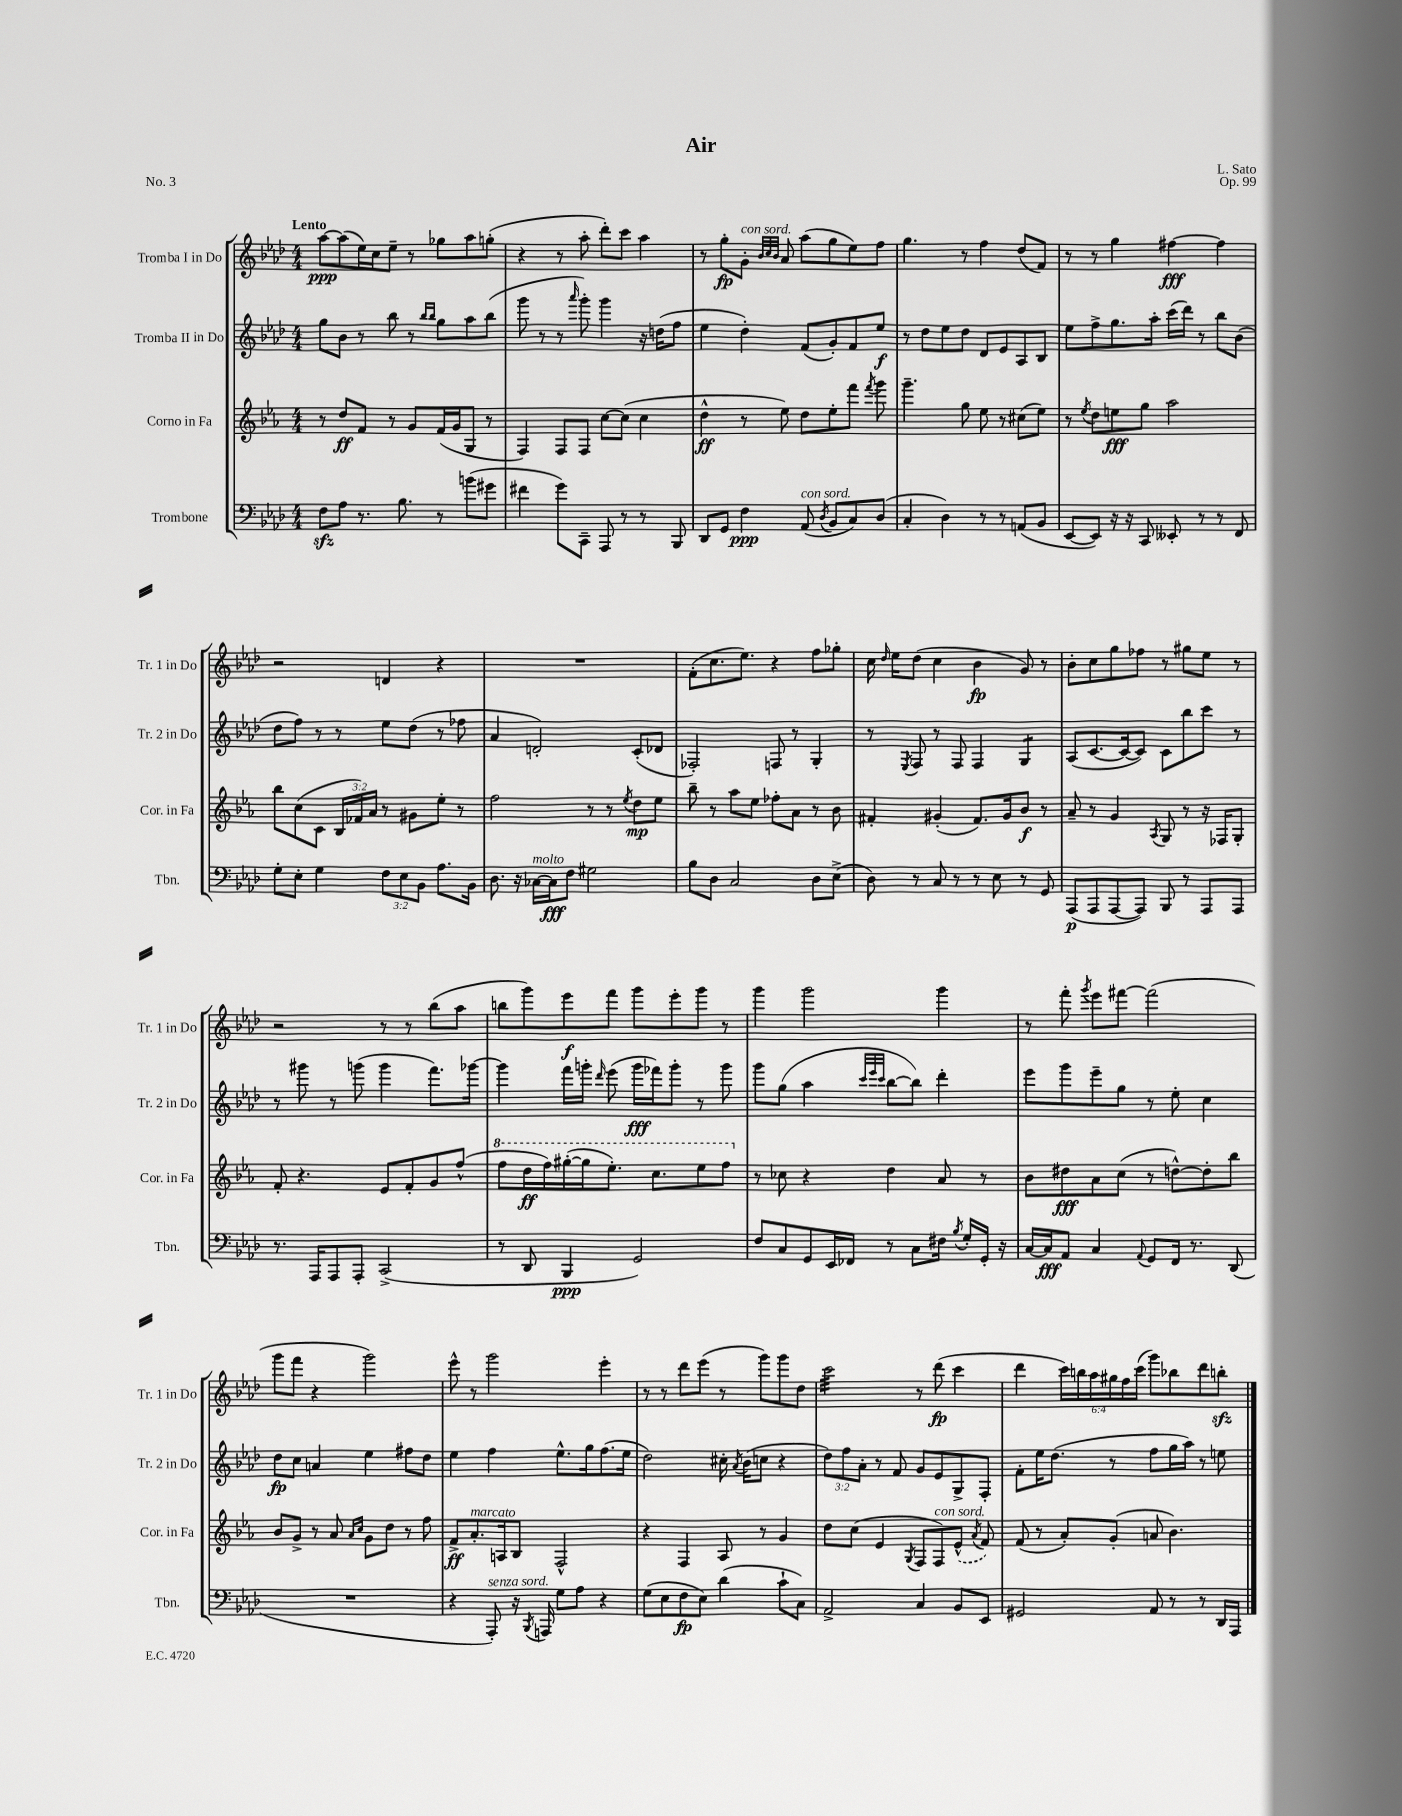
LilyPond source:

\header { title = "Air" composer = "L. Sato" opus = "Op. 99" piece = "No. 3" }
<<
\new StaffGroup <<
\new Staff = "s0" \with { instrumentName = "Tromba I in Do" shortInstrumentName = "Tr. 1 in Do" } {
    \clef treble \key aes \major \numericTimeSignature \time 4/4 \override Staff.TupletNumber.text = #tuplet-number::calc-fraction-text \tempo "Lento"
    \autoBeamOff aes''8[~\ppp aes''8( ees''16) c''16 ees''8]-- r8 ges''8[ aes''8 g''8]-.( |
    r4 r8 aes''8-. des'''8[-.) c'''8] aes''4 |
    r8 g''8[-.\fp g'8]-.^\markup { \italic "con sord." } \grace { bes'32[ c''32 bes'32] } aes'8 aes''8[( g''8 ees''8) f''8] |
    g''4. r8 f''4 des''8[( f'8]) |
    r8 r8 g''4 fis''4~\fff fis''4 |
    r2 d'4 r4 |
    R1 |
    f'8[-.( c''8. ees''8.]) r4 f''8[ ges''8]-. |
    c''16 \grace { des''16 } ees''16[ des''8]( c''4 bes'4\fp g'8) r8 |
    bes'8[-. c''8 g''8 fes''8] r8 gis''8[ ees''8] r8 |
    r2 r8 r8 bes''8[( aes''8] |
    b''8[ g'''8) ees'''8\f f'''8] g'''8[ ees'''8-. g'''8] r8 |
    g'''4 g'''2 g'''4 |
    r8 f'''8-. \acciaccatura { g'''8 } ees'''8[ fis'''8]~ fis'''2( |
    g'''8[ f'''8] r4 g'''2) |
    ees'''8-^ r8 g'''2 ees'''4-. |
    r8 r8 des'''8[ ees'''8]( r8 g'''8[) g'''8 des''8] |
    c'''2:32 r8 des'''8\fp( c'''4 |
    des'''4 \tuplet 6/4 { c'''16[) b''16 aes''16 gis''16 f''16 c'''16]( } g'''8[) bes''8 des'''8 b''8]-.\sfz \bar "|." |
}
\new Staff = "s1" \with { instrumentName = "Tromba II in Do" shortInstrumentName = "Tr. 2 in Do" } {
    \clef treble \key aes \major \numericTimeSignature \time 4/4 \override Staff.TupletNumber.text = #tuplet-number::calc-fraction-text
    \autoBeamOff g''8[ bes'8] r8 bes''8 r8 \grace { bes''16[ bes''16] } g''8[ aes''8 bes''8]( |
    g'''8 r8 r8 \grace { aes'''16 } g'''8-.) g'''4 r16 d''16[( f''8] |
    ees''4 des''4-.) f'8[( g'8-.) f'8 ees''8]\f |
    r8 des''8[ ees''8 des''8] des'8[ ees'8 aes8 bes8] |
    ees''8[ f''8-> g''8. aes''16]-. c'''16[( des'''16]) r8 bes''8[ bes'8]( |
    des''8[ f''8]) r8 r8 ees''8[ des''8]( r8 fes''8 |
    aes'4 d'2-.) c'8[-.( des'8] |
    fes2-.) f8 r8 g4-. |
    r8 \acciaccatura { ees8 } f8 r8 f8 f4 g4:8 |
    aes8[( c'8.~ c'16~ c'8]) c'8[ bes''8 c'''8] r8 |
    r8 gis'''8 r8 g'''8( g'''4 f'''8.[) ges'''16]~ |
    ges'''4 f'''16[ g'''16]-. \grace { des'''16 } ees'''8( g'''16[\fff fes'''16) g'''8]-. r8 g'''8 |
    g'''8[ g''8]( aes''4 \grace { c'''32[ ees'''32 c'''32] } bes''8[~ bes''8]) des'''4-. |
    ees'''8[ g'''8 ees'''8-- g''8] r8 ees''8-. c''4 |
    des''8[\fp c''8] a'4 ees''4 fis''8[ des''8] |
    ees''4 f''4 ees''8.[-^ g''16 f''8.( ees''16] |
    des''2) cis''16-. \acciaccatura { aes'8 } bes'16[( c''8] r4 |
    \tuplet 3/2 { des''8[) f''8 aes'8]-. } r8 f'8 g'8[ ees'8 g8-> f8]-. |
    f'8[-. ees''16 des''8.]( r8 f''8[ g''16 aes''16]) r8 e''8 \bar "|." |
}
\new Staff = "s2" \with { instrumentName = "Corno in Fa" shortInstrumentName = "Cor. in Fa" } {
    \clef treble \key ees \major \numericTimeSignature \time 4/4 \override Staff.TupletNumber.text = #tuplet-number::calc-fraction-text
    \autoBeamOff r8 d''8[\ff f'8] r8 g'8[ f'16( g'16 g8] r8 |
    f4) f8[ f8] c''8[~ c''8]( c''4 |
    d''4-^\ff r8 ees''8) d''8[ ees''8-. f'''8] \acciaccatura { f'''8 } g'''8 |
    g'''4.-- g''8 ees''8 r8 cis''8[( ees''8]) |
    r8 \acciaccatura { ees''8 } d''8[ e''8\fff g''8] aes''2 |
    bes''8[ c''8( c'8] \tuplet 3/2 { bes16[ fes'16) aes'16] } r8 gis'8[ ees''8]-. r8 |
    f''2 r8 r8 \acciaccatura { ees''8 } d''8[\mp ees''8] |
    bes''8-- r8 aes''8[ ees''8] fes''8[-. aes'8] r8 bes'8 |
    fis'4-. gis'4-.( fis'8.[) gis'16 bes'8]\f r8 |
    aes'8-- r8 g'4 \acciaccatura { aes8 } g8 r8 r16 fes16[ g8]-. |
    f'8-. r4. ees'8[ f'8-. g'8 f''8]-^( |
    \ottava #1 f'''8[ d'''16\ff f'''16) gis'''16~-.( gis'''16 ees'''8.]-.) c'''8.[ ees'''8 f'''8] \ottava #0 |
    r8 ces''8 r4 d''4 aes'8 r8 |
    bes'8[ dis''8\fff aes'8 c''8]( r8 d''8[~-^) d''8-. bes''8] |
    bes'8[ g'8]-> r8 aes'8 \grace { aes'16[ c''16] } g'8[ d''8] r8 f''8 |
    f'8[->\ff aes'8.-.^\markup { \italic "marcato" } a16 bes8] f2-^ |
    r4 f4 aes8 r8 g'4 |
    d''8[ c''8]( ees'4 \acciaccatura { g8 } f8[ f8^\markup { \italic "con sord." }) \once \slurDashed ees'8]-^( \acciaccatura { aes'8 } f'8) |
    f'8( r8 aes'8[-.) g'8]-.( a'8 bes'4.) \bar "|." |
}
\new Staff = "s3" \with { instrumentName = "Trombone" shortInstrumentName = "Tbn." } {
    \clef bass \key aes \major \numericTimeSignature \time 4/4 \override Staff.TupletNumber.text = #tuplet-number::calc-fraction-text
    \autoBeamOff f8[\sfz aes8] r8. bes8. r8 b'8[( gis'8] |
    fis'4 g'8[) c,8]-- aes,,8 r8 r8 bes,,8 |
    des,8[ g,8] f4\ppp aes,8^\markup { \italic "con sord." }( \acciaccatura { des8 } bes,8[ c8) des8]( |
    c4-. des4) r8 r8 a,8[( bes,8] |
    ees,8[~ ees,8]) r16 r16 c,8 eeses,8-. r8 r8 f,8 |
    g8[-. ees8]-. g4 \tuplet 3/2 { f8[ ees8 bes,8] } aes8.[ bes,16] |
    des8. r16 ces16[~^\markup { \italic "molto" } ces16\fff f8] gis2 |
    bes8[ des8] c2 des8[ ees8]->( |
    des8) r8 c8 r8 r8 ees8 r8 g,8 |
    aes,,8[\p( aes,,8 aes,,8~ aes,,8]) bes,,8 r8 aes,,8[ aes,,8] |
    r8. aes,,16[ aes,,8 aes,,8]-. c,2->( |
    r8 des,8 bes,,4\ppp g,2) |
    f8[ c8 g,8 ees,16 fes,16] r8 c8[ fis16] \acciaccatura { bes8 } g16[-. g,16]-. r16 |
    c16[~ c16\fff aes,8] c4 \appoggiatura { aes,8 } g,8[ f,16] r8. des,8( |
    R1 |
    r4 aes,,8-.^\markup { \italic "senza sord." }) r16 \acciaccatura { bes,,8 } a,,16 g8[ aes8] r4 |
    g8[( ees8 f8\fp ees8]) des'4( c'8[-! c8]) |
    aes,2-> c4 bes,8[ ees,8] |
    gis,2 aes,8 r8 r8 des,16[ aes,,16] \bar "|." |
}
>>
>>
\layout { \context { \Score \remove "Bar_number_engraver" } }
